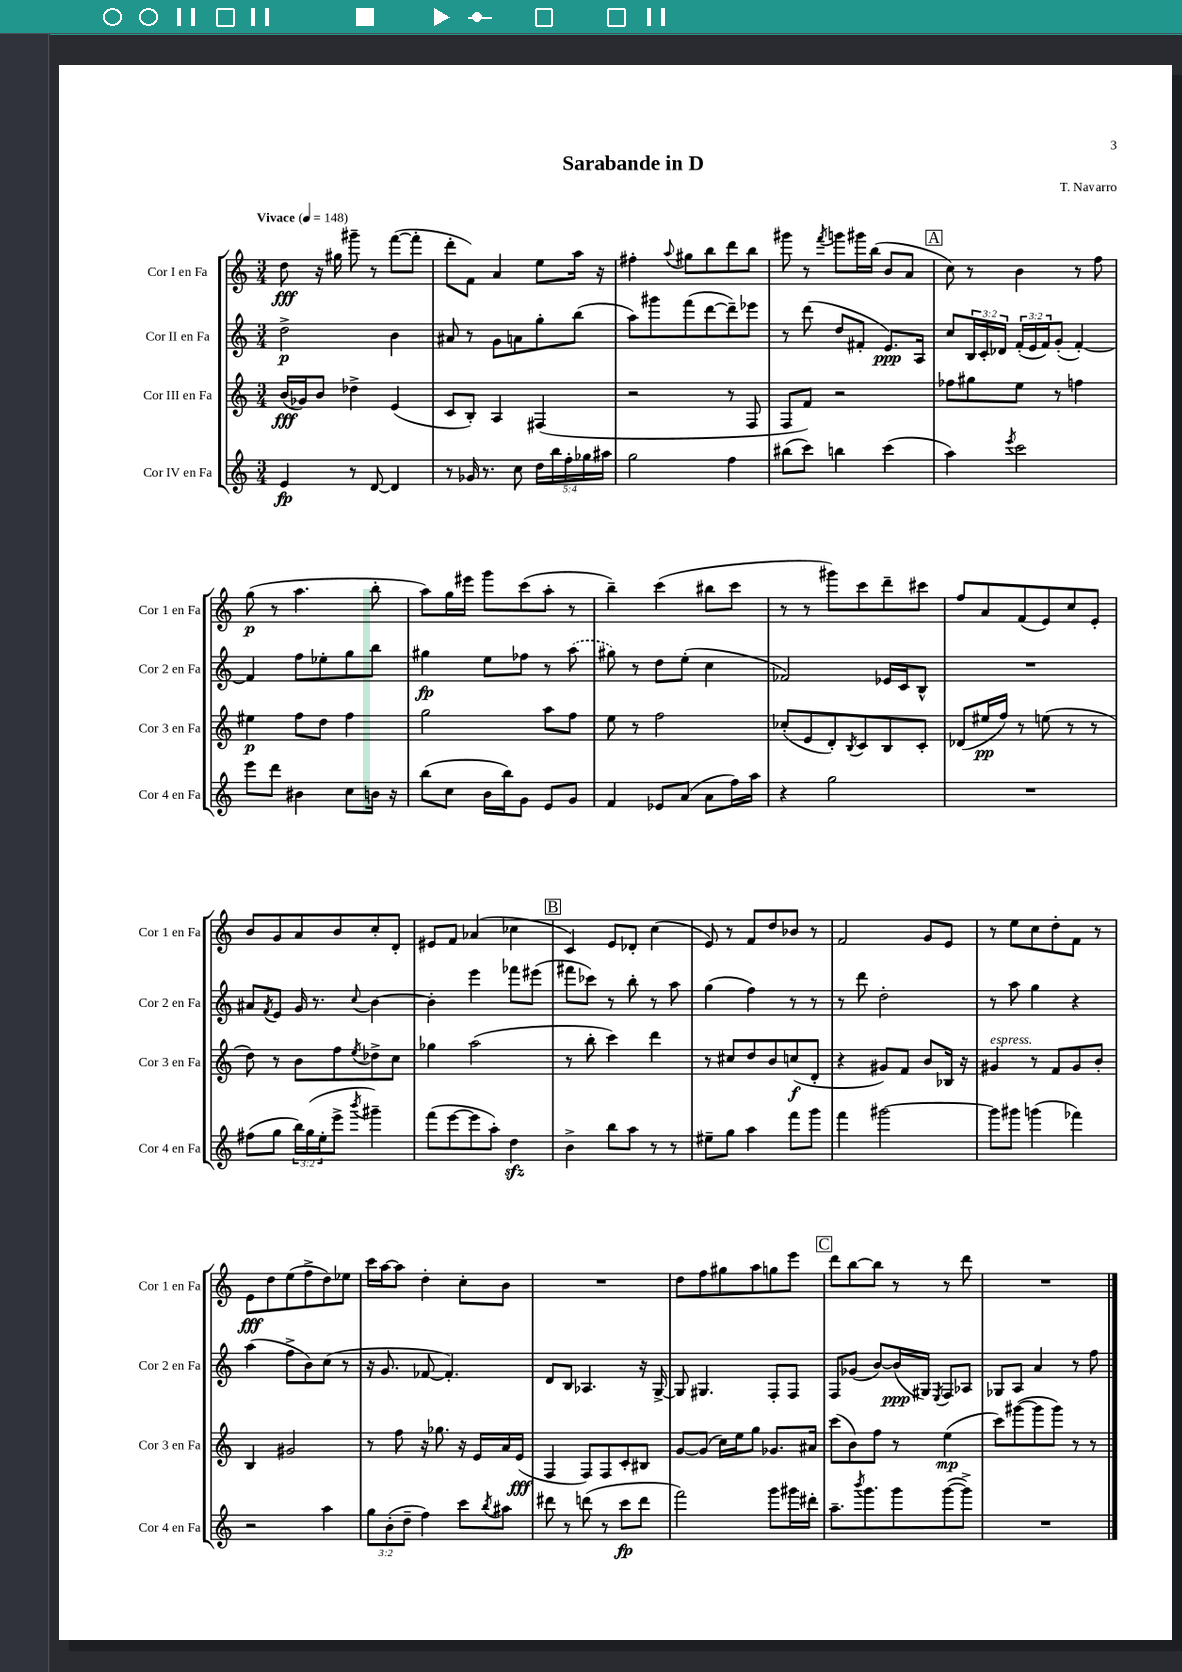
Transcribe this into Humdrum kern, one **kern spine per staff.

**kern	**dynam	**kern	**dynam	**kern	**dynam	**kern	**dynam
*part4	*part4	*part3	*part3	*part2	*part2	*part1	*part1
*staff4	*staff4	*staff3	*staff3	*staff2	*staff2	*staff1	*staff1
*I"Cor IV en Fa	*	*I"Cor III en Fa	*	*I"Cor II en Fa	*	*I"Cor I en Fa	*
*I'Cor 4 en Fa	*	*I'Cor 3 en Fa	*	*I'Cor 2 en Fa	*	*I'Cor 1 en Fa	*
*clefG2	*	*clefG2	*	*clefG2	*	*clefG2	*
*k[]	*	*k[]	*	*k[]	*	*k[]	*
*M3/4	*	*M3/4	*	*M3/4	*	*M3/4	*
*MM148	*	*MM148	*	*MM148	*	*MM148	*
=1	=1	=1	=1	=1	=1	=1	=1
!	!	!	!	!	!	!LO:TX:a:B:t=Vivace	!
4e/	fp	(16b/LL	fff	2dd^\	p	8dd\	fff
.	.	16g-X/J)	.	.	.	.	.
.	.	8b/J	.	.	.	16r	.
.	.	.	.	.	.	16gg#X\	.
8r	.	4dd-X^\	.	.	.	8ggg#X~\	.
[8d/	.	.	.	.	.	8r	.
4d/]	.	(4e/	.	4b\	.	([8fff\L	.
.	.	.	.	.	.	8fff'\J]	.
=2	=2	=2	=2	=2	=2	=2	=2
8r	.	8c/L	.	8a#X/	.	8ddd'\L	.
16g-X/	.	8B'/J)	.	8r	.	8f\J)	.
8.r	.	.	.	.	.	.	.
.	.	4A/	.	8g\L	.	4a/	.
8cc\	.	.	.	8an\	.	.	.
20dd\LL	.	(4F#X/	.	8gg'\	.	8ee\L	.
20bb\	.	.	.	.	.	.	.
20ff'\	.	.	.	.	.	.	.
.	.	.	.	(8bb\J	.	16aa\Jk	.
20gg-X\	.	.	.	.	.	.	.
.	.	.	.	.	.	16r	.
20aa#X\JJ	.	.	.	.	.	.	.
=3	=3	=3	=3	=3	=3	=3	=3
2gg\	.	2r	.	8aa\L)	.	4ff#X'\	.
.	.	.	.	8ggg#X\	.	.	.
.	.	.	.	.	.	8qqaa/	.
.	.	.	.	(8fff\	.	8gg#X\L	.
.	.	.	.	[8ddd\	.	8bb\	.
4ff\	.	8r	.	8ddd~\])	.	8ddd\	.
.	.	8F/	.	8eee-X\J	.	8bb\J	.
=4	=4	=4	=4	=4	=4	=4	=4
(8bb#X\L	.	8F/L	.	8r	.	8ggg#X\	.
8ccc\J)	.	8f/J)	.	(8ddd\	.	8r	.
.	.	.	.	.	.	8qfff/	.
4bbn\	.	2r	.	8dd/L	.	8gggn\L	.
.	.	.	.	8f#X'/J	.	16ggg#X\L	.
.	.	.	.	.	.	(16bb\JJ	.
(4ccc\	.	.	.	8.e/L)	ppp	8b/L	.
.	.	.	.	.	.	8a/J	.
.	.	.	.	16A/Jk	.	.	.
!!LO:REH:place=s1:t=A
=5	=5	=5	=5	=5	=5	=5	=5
4aa\)	.	8ff-X\L	.	8cc/L	.	8cc\)	.
.	.	8gg#X\	.	24B/L	.	8r	.
.	.	.	.	24c'/	.	.	.
.	.	.	.	24d-X/JJ	.	.	.
8qeee/	.	.	.	.	.	.	.
2ccc\	.	8ee\J	.	(24f'/LL	.	4b\	.
.	.	.	.	24e/	.	.	.
.	.	.	.	24f/J)	.	.	.
.	.	8r	.	(8g'/J	.	.	.
.	.	4ffn\	.	[4f'/)	.	8r	.
.	.	.	.	.	.	8ff\	.
!!LO:LB:g=z
=6	=6	=6	=6	=6	=6	=6	=6
8eee\L	.	4ee#X\	p	4f/]	.	(8gg\	p
8ddd\J	.	.	.	.	.	8r	.
4b#X\	.	8ff\L	.	8ff\L	.	4.aa\	.
.	.	8dd\J	.	8ee-X'\	.	.	.
8cc\L	.	4ff\	.	8gg\	.	.	.
16bn\Jk	.	.	.	8bb\J	.	8bb'\	.
16r	.	.	.	.	.	.	.
=7	=7	=7	=7	=7	=7	=7	=7
(8bb\L	.	2gg\	.	4gg#X\	fp	8aa\L)	.
8cc\J	.	.	.	.	.	16gg\L	.
.	.	.	.	.	.	16eee#X\JJ	.
16b\LL	.	.	.	8ee\L	.	8ggg\L	.
16bb\J)	.	.	.	.	.	.	.
8g\J	.	.	.	8ff-X\J	.	(8ccc\	.
8e/L	.	8aa\L	.	8r	.	8aa'\J	.
8g/J	.	8ff\J	.	(8aa\	.	8r	.
=8	=8	=8	=8	=8	=8	=8	=8
4f/	.	8ee\	.	8gg#X\)	.	4bb~\)	.
.	.	8r	.	8r	.	.	.
8e-X/L	.	2ff\	.	8dd\L	.	(4ccc\	.
(8a/J	.	.	.	(8ee'\J	.	.	.
8a\L	.	.	.	4cc\	.	8bb#X\L	.
16ff\L)	.	.	.	.	.	8ccc\J	.
16aa\JJ	.	.	.	.	.	.	.
=9	=9	=9	=9	=9	=9	=9	=9
4r	.	(8cc-X'/L	.	2f-X/)	.	8r	.
.	.	8e/	.	.	.	8r	.
2gg\	.	8d'/)	.	.	.	8ggg#X\L)	.
.	.	8qB/	.	.	.	.	.
.	.	8c/	.	.	.	8ccc\	.
.	.	8B/	.	16e-X/LL	.	8ddd~\	.
.	.	.	.	16c/J	.	.	.
.	.	8c'/J	.	8B^^/J	.	8ccc#X\J	.
=10	=10	=10	=10	=10	=10	=10	=10
2.r	.	(8d-X/L	.	2.r	.	8ff/L	.
.	.	16ee#X/L	pp	.	.	8a/	.
.	.	16ff/JJ)	.	.	.	.	.
.	.	8r	.	.	.	(8f/	.
.	.	(8een\	.	.	.	8e/)	.
.	.	8r	.	.	.	8cc/	.
.	.	8r	.	.	.	8e'/J	.
!!LO:LB:g=z
=11	=11	=11	=11	=11	=11	=11	=11
(8ff#X\L	.	8dd\)	.	8a#X/L	.	8b/L	.
.	.	.	.	8qf/	.	.	.
8gg\J	.	8r	.	8e/J	.	8g/	.
24bb\LL)	.	8b\L	.	16g/	.	8a/	.
(24gg\	.	.	.	.	.	.	.
.	.	.	.	8.r	.	.	.
24ee'\J	.	.	.	.	.	.	.
8eee^\J	.	8ff\	.	.	.	8b/	.
8qbbb/	.	8qee/	.	8qqcc/	.	.	.
4ggg#X~\)	.	8dd-X^\	.	[4b\	.	8cc'/	.
.	.	8cc\J	.	.	.	8d'/J	.
=12	=12	=12	=12	=12	=12	=12	=12
(8fff\L	.	4gg-X\	.	4b'\]	.	8e#X/L	.
[8eee\	.	.	.	.	.	8f/J	.
8eee\]	.	(2aa\	.	4eee\	.	(4a-X/	.
8aa'\J)	.	.	.	.	.	.	.
4ddzz\	.	.	.	8fff-X\L	.	4cc-X\	.
.	.	.	.	(8eee#X\J	.	.	.
!!LO:REH:place=s1:t=B
=13	=13	=13	=13	=13	=13	=13	=13
4b^\	.	8r	.	8fff#X\L	.	4c/)	.
.	.	8bb'\	.	8ccc-X\J)	.	.	.
8bb\L	.	4ccc\)	.	8r	.	8e/L	.
8aa\J	.	.	.	8bb'\	.	8d-X'/J	.
8r	.	4ddd\	.	8r	.	(4cc\	.
8r	.	.	.	8aa\	.	.	.
=14	=14	=14	=14	=14	=14	=14	=14
8ee#X~\L	.	8r	.	(4gg\	.	8e/)	.
8gg\J	.	8cc#X/L	.	.	.	8r	.
4aa\	.	8dd/	.	4ff\)	.	8f/L	.
.	.	8b/	.	.	.	8dd/	.
8fff\L	.	(8ccn/	f	8r	.	8b-X/J	.
8ggg\J	.	8d'/J	.	8r	.	8r	.
=15	=15	=15	=15	=15	=15	=15	=15
4fff\	.	4r	.	8r	.	2f/	.
.	.	.	.	8ddd\	.	.	.
[2ggg#X\	.	8g#X/L)	.	2dd'\	.	.	.
.	.	8f/J	.	.	.	.	.
.	.	8b/L	.	.	.	8g/L	.
.	.	16B-X/Jk	.	.	.	8e/J	.
.	.	16r	.	.	.	.	.
=16	=16	=16	=16	=16	=16	=16	=16
!	!	!LO:TX:a:i:t=espress.	!	!	!	!	!
8ggg#\L]	.	4g#X/	.	8r	.	8r	.
8ggg#X\J	.	.	.	8aa\	.	8ee\L	.
(4gggn\	.	8r	.	4gg\	.	8cc\	.
.	.	8f/L	.	.	.	8dd'\	.
4fff-X\)	.	8g#/	.	4r	.	8f\J	.
.	.	8b'/J	.	.	.	8r	.
!!LO:LB:g=z
=17	=17	=17	=17	=17	=17	=17	=17
2r	.	4B/	.	(4aa\	.	8e\L	fff
.	.	.	.	.	.	8dd\	.
.	.	2g#X/	.	8ff^\L	.	(8ee\	.
.	.	.	.	8b\)	.	8ff^\	.
4aa\	.	.	.	(8cc\J	.	8dd\)	.
.	.	.	.	8r	.	8ee-X\J	.
=18	=18	=18	=18	=18	=18	=18	=18
12gg\L	.	8r	.	16r	.	16ccc\LL	.
.	.	.	.	8.g/	.	[16aa\J	.
(12b'\	.	.	.	.	.	.	.
.	.	8ff\	.	.	.	8aa\J]	.
12dd~\J	.	.	.	.	.	.	.
4ff\)	.	16r	.	[8f-X/	.	4dd'\	.
.	.	8.gg-X\	.	.	.	.	.
.	.	.	.	4.f-'/])	.	.	.
8ccc\L	.	16r	.	.	.	8cc'\L	.
.	.	16e/LL	.	.	.	.	.
8qbb/	.	.	.	.	.	.	.
8aa#X\J	.	16a/	.	.	.	8b\J	.
.	.	(16e/JJ	fff	.	.	.	.
=19	=19	=19	=19	=19	=19	=19	=19
8ddd#X\	.	4F/	.	8d/L	.	2.r	.
8r	.	.	.	8B/J	.	.	.
(8dddn\	.	8F/L)	.	4.A-X/	.	.	.
8r	.	8F/	.	.	.	.	.
8ccc\L	fp	8c'/	.	.	.	.	.
8ddd\J	.	8B#X/J	.	16r	.	.	.
.	.	.	.	[16G^/	.	.	.
=20	=20	=20	=20	=20	=20	=20	=20
2fff\)	.	[8g/L	.	8G/]	.	8dd\L	.
.	.	(8g/J]	.	4.G#X/	.	8ff\	.
.	.	16cc\LL)	.	.	.	8gg#X\	.
.	.	16ee\J	.	.	.	.	.
.	.	8gg\J	.	.	.	8aa\	.
8ggg\L	.	8.g-X/L	.	8F'/L	.	8ggn\	.
16ggg#X\L	.	.	.	8F/J	.	8eee\J	.
16ddd#X'\JJ	.	16a#X/Jk	.	.	.	.	.
!!LO:REH:place=s1:t=C
=21	=21	=21	=21	=21	=21	=21	=21
8.aa~\L	.	(8ccc\L	.	8F/L	.	8ddd\L	.
.	.	8b\)	.	(8g-X/J	.	[8bb\	.
8qbbb/	.	.	.	.	.	.	.
8.ggg\	.	.	.	.	.	.	.
.	.	8ff\J	.	[8b/L)	.	8bb\J]	.
8ggg\	.	8r	.	(16b/L]	ppp	8r	.
.	.	.	.	16G#X/JJ)	.	.	.
.	.	.	.	8qE/	.	.	.
([8ggg\	.	(4ee\	mp	8F/L	.	8r	.
8ggg^\J])	.	.	.	8A-X/J	.	8ddd\	.
=22	=22	=22	=22	=22	=22	=22	=22
2.r	.	8ccc\L)	.	8G-X/L	.	2.r	.
.	.	([8ggg#X\	.	8A/J	.	.	.
.	.	8ggg#\]	.	4a/	.	.	.
.	.	8ggg#\J)	.	.	.	.	.
.	.	8r	.	8r	.	.	.
.	.	8r	.	8ff\	.	.	.
==	==	==	==	==	==	==	==
*-	*-	*-	*-	*-	*-	*-	*-
